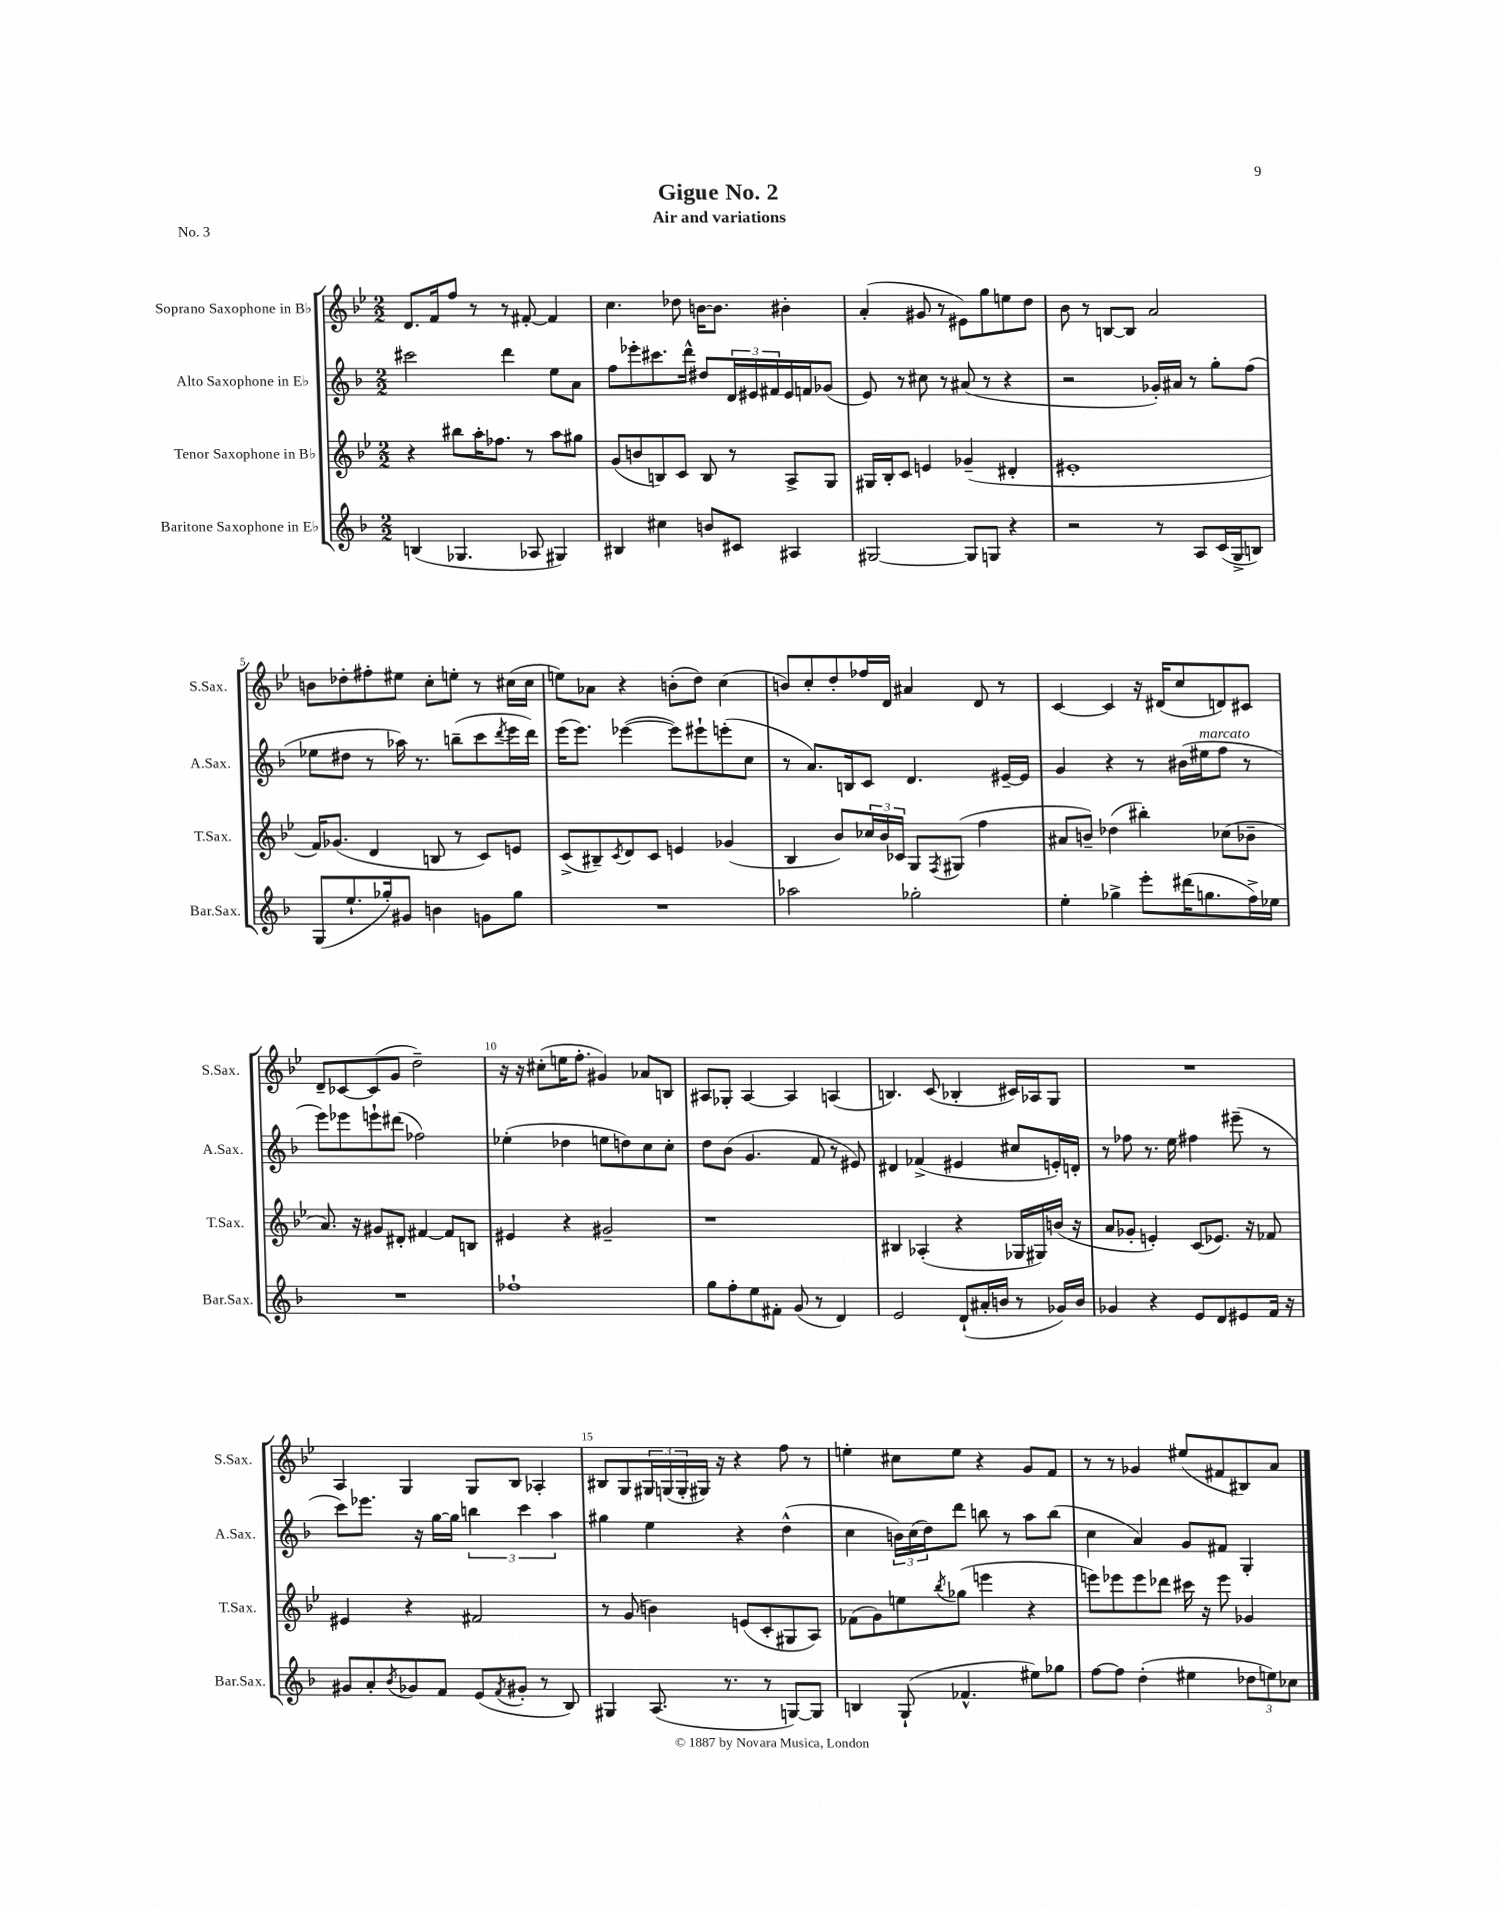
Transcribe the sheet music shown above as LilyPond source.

\header { title = "Gigue No. 2" subtitle = "Air and variations" piece = "No. 3" }
<<
\new StaffGroup <<
\new Staff = "s0" \with { instrumentName = "Soprano Saxophone in Bb" shortInstrumentName = "S.Sax." } {
    \clef treble \key bes \major \numericTimeSignature \time 2/2
    d'8. f'16 f''8 r8 r8 fis'8~-. fis'4 |
    c''4. des''8 b'16~ b'8. bis'4-. |
    a'4-.( gis'8 r8 eis'8) g''8 e''8 d''8 |
    bes'8 r8 b8~ b8 a'2 |
    b'8 des''8-. fis''8-. eis''8 c''8-. e''8-. r8 cis''16( cis''16 |
    e''8) aes'8 r4 b'8-.( d''8) c''4( |
    b'8) c''8-. d''8-. fes''16 d'16 ais'4 d'8 r8 |
    c'4~ c'4 r16 dis'16( c''8 d'8) cis'8 |
    d'8-- ces'8~ ces'8( g'8 d''2--) |
    r16 r16 cis''8-.( e''16 f''8.-. gis'4) aes'8 b8 |
    ais8 ges8-. ais4~ ais4 a4( |
    b4.) c'8( bes4-. cis'16) aes16 g8 |
    R1 |
    a4 g4 g8 bes8 aes4-. |
    bis8 g8 \tuplet 3/2 { gis16 g16( g16-. } gis16) r16 r4 f''8 r8 |
    e''4-. cis''8 e''8 r4 g'8 f'8 |
    r8 r8 ges'4 eis''8( fis'8 bis8) a'8 \bar "|." |
}
\new Staff = "s1" \with { instrumentName = "Alto Saxophone in Eb" shortInstrumentName = "A.Sax." } {
    \clef treble \key f \major \numericTimeSignature \time 2/2
    cis'''2 d'''4 e''8 a'8 |
    f''8 ees'''8-. cis'''8. d'''16-^ dis''8 \tuplet 3/2 { d'16 eis'16 fis'16 } eis'16 f'16 ges'8( |
    e'8) r8 cis''8 r8 ais'8( r8 r4 |
    r2 ges'16-.) ais'16 r8 g''8-. f''8( |
    ees''8 dis''8 r8 aes''16) r8. b''8--( c'''8 \acciaccatura { d'''8 } e'''16 d'''16) |
    e'''16( e'''8.) ees'''4~( ees'''8) eis'''8-! e'''8-.( c''8 |
    r8 a'8.) b16 c'8 d'4. eis'16~-- eis'16 |
    g'4 r4 r8 bis'16( eis''16^\markup { \italic "marcato" } f''8 r8 |
    e'''8) ees'''8 e'''8-! dis'''8( fes''2) |
    ees''4-.( des''4 e''8 d''8) c''8 c''8-. |
    d''8 bes'8( g'4. f'8 r8 eis'8) |
    dis'4 fes'4->( eis'4 cis''8 e'16-.) d'16-. |
    r8 fes''8 r8. e''16 fis''4 eis'''8--( r8 |
    c'''8) ees'''8. r16 g''16~ g''16 \tuplet 3/2 { b''4 c'''4 a''4 } |
    gis''4 e''4 r4 d''4-^( |
    c''4 \tuplet 3/2 { b'16) c''16( d''16) } d'''8 b''8 r8 a''8 b''8( |
    c''4 a'4) g'8 fis'8 g4-. \bar "|." |
}
\new Staff = "s2" \with { instrumentName = "Tenor Saxophone in Bb" shortInstrumentName = "T.Sax." } {
    \clef treble \key bes \major \numericTimeSignature \time 2/2
    r4 bis''8 a''16-. fes''8. r8 a''8 gis''8 |
    g'8( b'8 b8) c'8 b8 r8 a8-> g8 |
    gis16 bes16-. c'8 e'4 ges'4--( dis'4-. |
    eis'1-. |
    f'16) ges'8.( d'4 b8 r8 c'8) e'8 |
    c'8->( bis8--) \acciaccatura { c'8 } d'8 c'8 e'4 ges'4( |
    bes4 bes'8) \tuplet 3/2 { ces''16 bes'16 ces'16 } g8 \acciaccatura { f8 } gis8( f''4 |
    ais'8 b'8--) des''4( bis''4-.) ces''8( bes'8-- |
    a'8.) r16 gis'8 dis'8-. fis'4~ fis'8 b8 |
    eis'4 r4 gis'2-- |
    r1 |
    bis4 aes4-.( r4 ges16 gis16) b'16( r16 |
    a'8 ges'8-. e'4-.) c'8( ees'8.) r16 fes'8 |
    eis'4 r4 fis'2 |
    r8 g'8( b'4) e'8( c'8-. gis8 a8) |
    fes'8( g'8) e''8 \acciaccatura { bes''8 } ges''8( e'''4 r4 |
    e'''8) ees'''8 ees'''8 des'''8 cis'''16 r16 ees'''8 ges'4 \bar "|." |
}
\new Staff = "s3" \with { instrumentName = "Baritone Saxophone in Eb" shortInstrumentName = "Bar.Sax." } {
    \clef treble \key f \major \numericTimeSignature \time 2/2
    b4( ges4. aes8 gis4) |
    bis4 cis''4 b'8 cis'8 ais4 |
    gis2~ gis8 g8 r4 |
    r2 r8 a8 c'16( g16-> b8) |
    g8( e''8.-! ges''16-.) gis'8 b'4 g'8 ges''8 |
    R1 |
    aes''2 ges''2-. |
    e''4-. ges''4-> e'''8-. dis'''16( g''8. f''16->) ees''16 |
    R1 |
    fes''1-! |
    g''8 f''8-. e''8 fis'8-. g'8( r8 d'4) |
    e'2 d'8-!( ais'16-. b'16 r8 ges'16) b'16 |
    ges'4 r4 e'8 d'8 eis'8 f'16 r16 |
    gis'8 a'8-. \acciaccatura { bes'8 } ges'8 f'8 e'8( \acciaccatura { f'8 } gis'8-. r8 bes8) |
    gis4 a8.( r8. r8 g8~) g8 |
    b4 g8-!( fes'4.-^ eis''8) ges''8 |
    f''8~ f''8 d''4-.( eis''4 \tuplet 3/2 { des''8 e''8) ces''8 } \bar "|." |
}
>>
>>
\layout { \context { \Score \override BarNumber.break-visibility = ##(#f #t #t) barNumberVisibility = #(every-nth-bar-number-visible 5) } }
